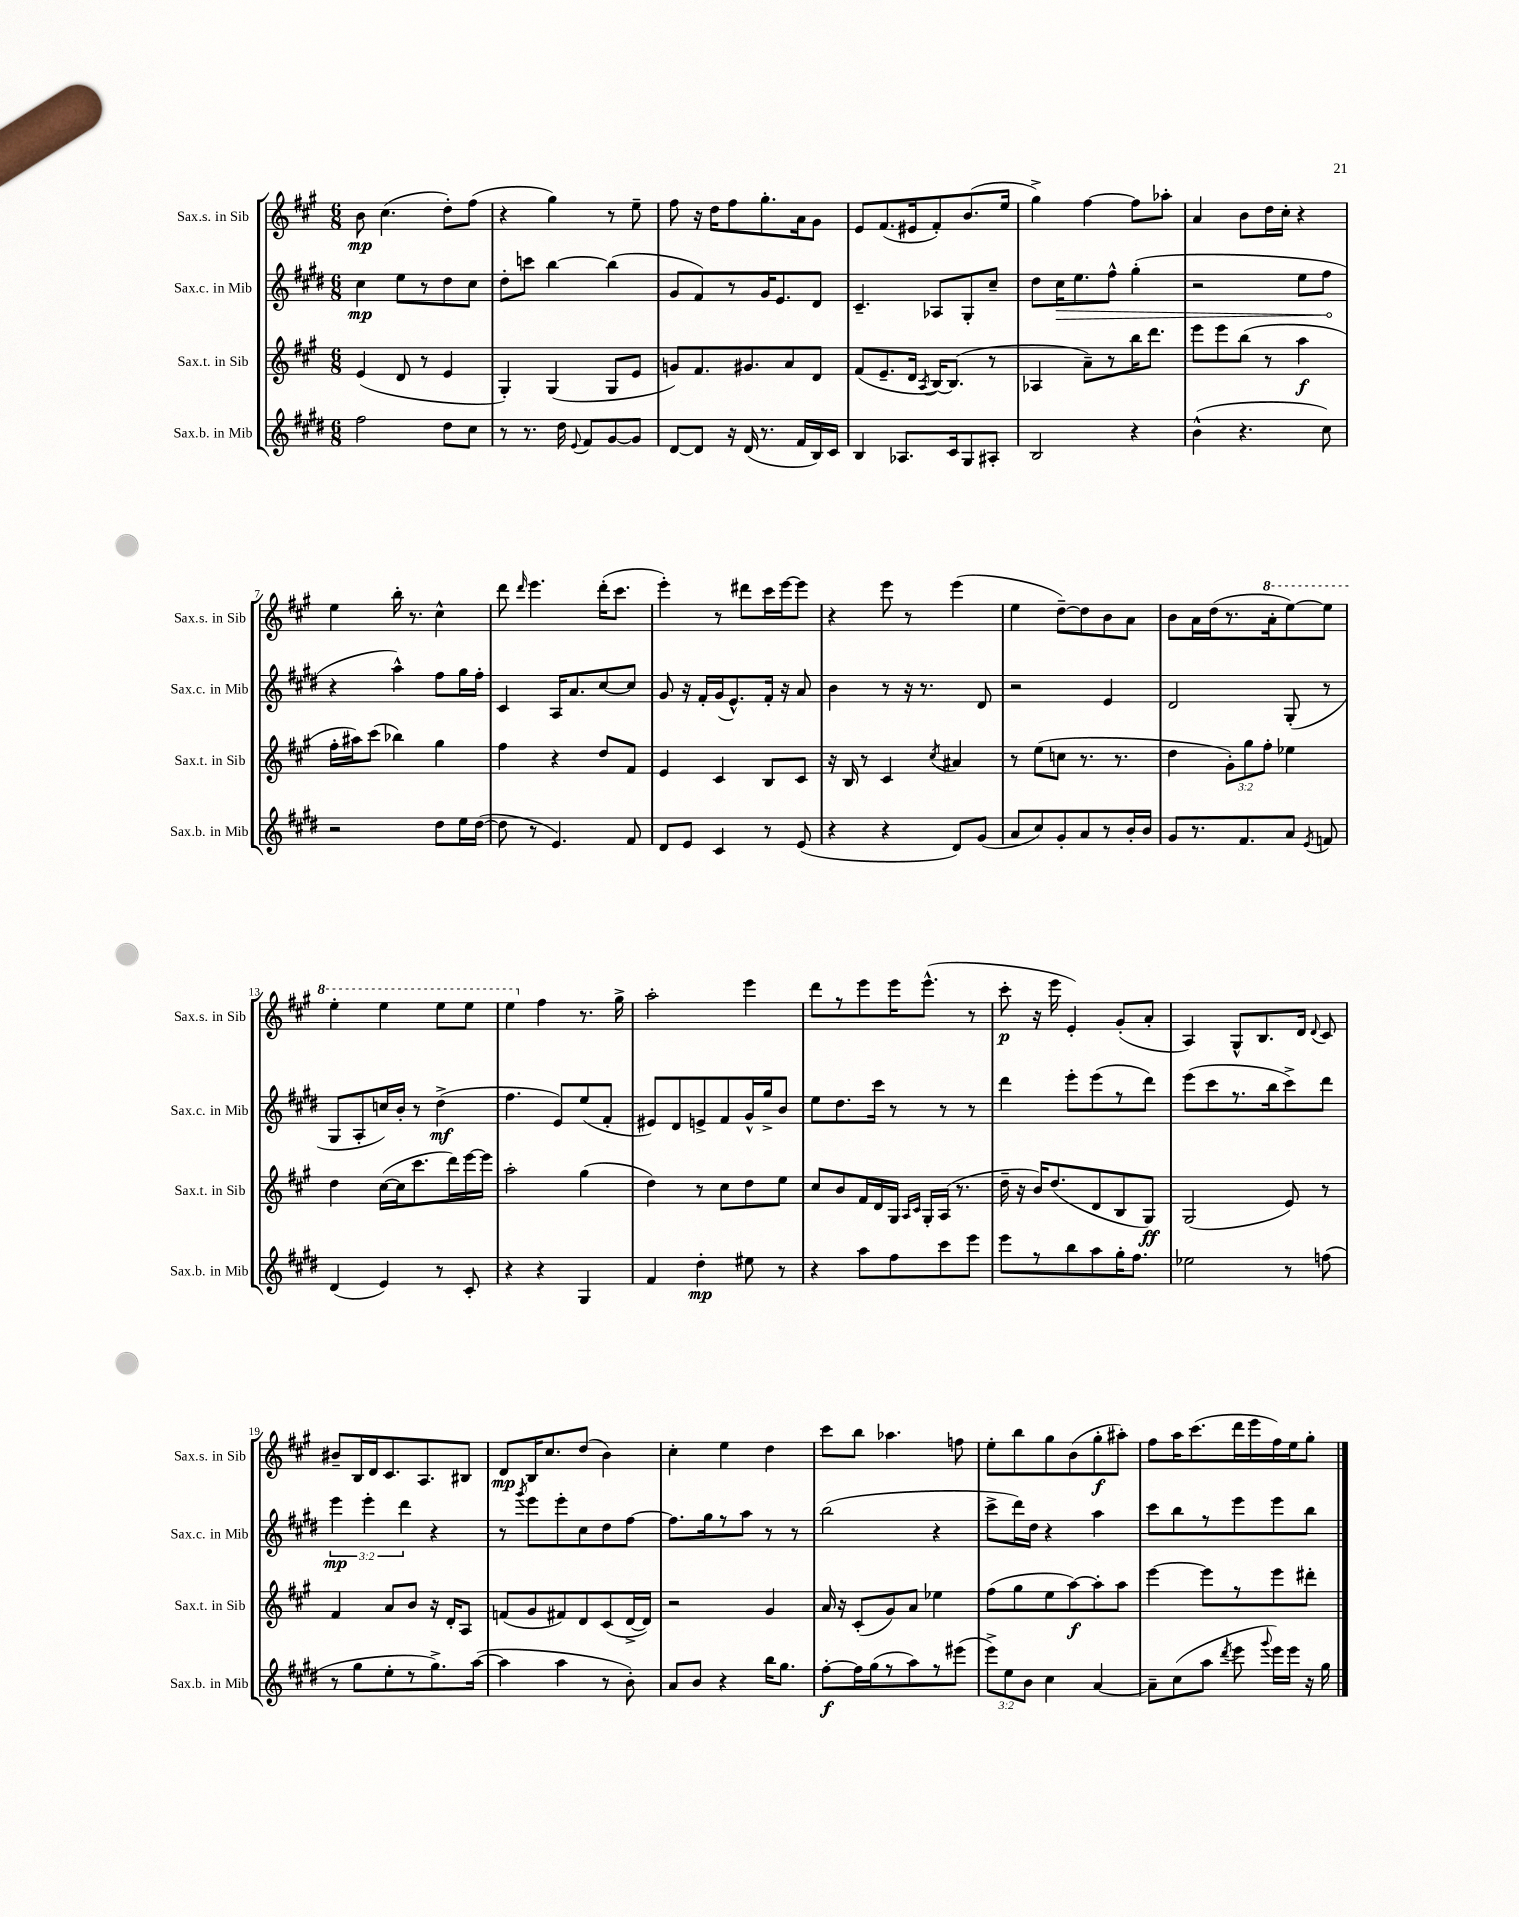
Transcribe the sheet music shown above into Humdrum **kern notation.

**kern	**dynam	**kern	**dynam	**kern	**dynam	**kern	**dynam
*part4	*part4	*part3	*part3	*part2	*part2	*part1	*part1
*staff4	*staff4	*staff3	*staff3	*staff2	*staff2	*staff1	*staff1
*I"Sax.b. in Mib	*	*I"Sax.t. in Sib	*	*I"Sax.c. in Mib	*	*I"Sax.s. in Sib	*
*I'Sax.b. in Mib	*	*I'Sax.t. in Sib	*	*I'Sax.c. in Mib	*	*I'Sax.s. in Sib	*
*clefG2	*	*clefG2	*	*clefG2	*	*clefG2	*
*k[f#c#g#d#]	*	*k[f#c#g#]	*	*k[f#c#g#d#]	*	*k[f#c#g#]	*
*M6/8	*	*M6/8	*	*M6/8	*	*M6/8	*
=1	=1	=1	=1	=1	=1	=1	=1
2ff#\	.	(4e/	.	4cc#\	mp	8b\	mp
.	.	.	.	.	.	(4.cc#\	.
.	.	8d/	.	8ee\L	.	.	.
.	.	8r	.	8r	.	.	.
8dd#\L	.	4e/	.	8dd#\	.	8dd'\L)	.
8cc#\J	.	.	.	8cc#\J	.	(8ff#\J	.
=2	=2	=2	=2	=2	=2	=2	=2
8r	.	4G#'/)	.	8dd#'\L	.	4r	.
8.r	.	.	.	8cccn\J	.	.	.
.	.	(4G#/	.	[4bb\	.	4gg#\)	.
16dd#\	.	.	.	.	.	.	.
8qqe/	.	.	.	.	.	.	.
8f#/L	.	.	.	.	.	.	.
[8g#/	.	8G#/L	.	(4bb\]	.	8r	.
8g#/J]	.	8e/J	.	.	.	8ee~\	.
=3	=3	=3	=3	=3	=3	=3	=3
[8d#/L	.	8gn/L)	.	8g#/L	.	8ff#\	.
8d#/J]	.	8.f#/	.	8f#/)	.	16r	.
.	.	.	.	.	.	16dd\KL	.
16r	.	.	.	8r	.	8ff#\	.
(16d#/	.	8.g#X/	.	.	.	.	.
8.r	.	.	.	16g#/K	.	8.gg#'\	.
.	.	.	.	8.e/	.	.	.
.	.	8a/	.	.	.	.	.
16f#/LL	.	.	.	.	.	16a\k	.
16B/)	.	8d/J	.	8d#/J	.	8g#\J	.
16c#/JJ	.	.	.	.	.	.	.
=4	=4	=4	=4	=4	=4	=4	=4
4B/	.	(8f#/L	.	4.c#~/	.	8e/L	.
.	.	8.e~/	.	.	.	(8.f#/	.
8.A-X/L	.	.	.	.	.	.	.
.	.	16d/Jk	.	.	.	16e#X/k	.
.	.	8qA/	.	.	.	.	.
.	.	[16B/KL)	.	8A-X/L	.	8f#'/)	.
16c#/k	.	(8.B/J]	.	.	.	.	.
8G#/	.	.	.	8G#'/	.	(8.b/	.
8A#X'/J	.	8r	.	8cc#~/J	.	.	.
.	.	.	.	.	.	16ee/Jk	.
=5	=5	=5	=5	=5	=5	=5	=5
2B/	.	4A-X/	.	8dd#\L	.	4gg#^\)	.
!	!	!	!	!	!LO:HP:b	!	!
.	.	.	.	16cc#\K	>	.	.
.	.	.	.	8.ee\	.	.	.
.	.	8a~\L)	.	.	.	[4ff#\	.
.	.	8r	.	8ff#^^\J	.	.	.
4r	.	16bb\K	.	(4gg#'\	.	8ff#\L]	.
.	.	8.ddd\J	.	.	.	.	.
.	.	.	.	.	.	8aa-X'\J	.
=6	=6	=6	=6	=6	=6	=6	=6
(4b^^\	.	8eee\L	.	2r	.	4a/	.
.	.	8eee\	.	.	.	.	.
4.r	.	(8bb\J	.	.	.	8b\L	.
.	.	8r	.	.	.	16dd\L	.
.	.	.	.	.	.	16cc#'\JJ	.
.	.	4aa\	f	8ee\L	.	4r	.
8cc#\)	.	.	.	8ff#\J	.	.	.
.	.	.	.	.	]	.	.
!!LO:LB:g=z
=7	=7	=7	=7	=7	=7	=7	=7
2r	.	16ff#'\LL	.	4r	.	4ee\	.
.	.	16aa#X\J)	.	.	.	.	.
.	.	(8ccc#\J	.	.	.	.	.
.	.	4bb-X\)	.	4aa^^\)	.	16bb'\	.
.	.	.	.	.	.	8.r	.
8dd#\L	.	4gg#\	.	8ff#\L	.	4cc#^^\	.
16ee\L	.	.	.	16gg#\L	.	.	.
([16dd#\JJ	.	.	.	16ff#'\JJ	.	.	.
=8	=8	=8	=8	=8	=8	=8	=8
8dd#\]	.	4ff#\	.	4c#/	.	8ddd\	.
.	.	.	.	.	.	16qqddd/	.
8r	.	.	.	.	.	4.eee\	.
4.e/)	.	4r	.	16A/KL	.	.	.
.	.	.	.	8.a/	.	.	.
.	.	8dd/L	.	[8cc#/	.	(16ddd'\KL	.
.	.	.	.	.	.	8.ccc#\J	.
8f#/	.	8f#/J	.	8cc#/J]	.	.	.
=9	=9	=9	=9	=9	=9	=9	=9
8d#/L	.	4e/	.	8g#/	.	4eee'\)	.
8e/J	.	.	.	16r	.	.	.
.	.	.	.	16f#'/LL	.	.	.
4c#/	.	4c#/	.	(16g#/J	.	8r	.
.	.	.	.	8.e^^/)	.	.	.
.	.	.	.	.	.	8ddd#X\L	.
8r	.	8B/L	.	16f#'/Jk	.	16ccc#\L	.
.	.	.	.	16r	.	[16eee\J	.
(8e/	.	8c#/J	.	8a/	.	8eee\J]	.
=10	=10	=10	=10	=10	=10	=10	=10
4r	.	16r	.	4b\	.	4r	.
.	.	16B/	.	.	.	.	.
.	.	8r	.	.	.	.	.
4r	.	4c#/	.	8r	.	8eee\	.
.	.	.	.	16r	.	8r	.
.	.	.	.	8.r	.	.	.
.	.	8qcc#/	.	.	.	.	.
8d#/L)	.	4a#X/	.	.	.	(4eee\	.
(8g#/J	.	.	.	8d#/	.	.	.
=11	=11	=11	=11	=11	=11	=11	=11
8a/L	.	8r	.	2r	.	4ee\	.
8cc#/)	.	(8ee\L	.	.	.	.	.
8g#'/	.	8ccn\J	.	.	.	[8dd~\L)	.
8a/	.	8.r	.	.	.	8dd\]	.
8r	.	.	.	4e/	.	8b\	.
.	.	8.r	.	.	.	.	.
16b'/L	.	.	.	.	.	8a\J	.
16b/JJ	.	.	.	.	.	.	.
=12	=12	=12	=12	=12	=12	=12	=12
8g#/L	.	4dd\	.	2d#/	.	8b\L	.
8.r	.	.	.	.	.	16a\L	.
.	.	.	.	.	.	(16dd\J	.
.	.	12g#'\L)	.	.	.	8.r	.
8.f#/	.	.	.	.	.	.	.
.	.	12gg#\	.	.	.	.	.
.	.	12ff#'\J	.	.	.	.	.
*	*	*	*	*	*	*8va	*
.	.	.	.	.	.	16aa'\k	.
8a/J	.	4ee-X\	.	(8G#'/	.	[8eee\)	.
8qe/	.	.	.	.	.	.	.
8fn/	.	.	.	8r	.	8eee\J]	.
!!LO:LB:g=z
=13	=13	=13	=13	=13	=13	=13	=13
(4d#/	.	4dd\	.	8G#/L	.	4eee'\	.
.	.	.	.	8A'/	.	.	.
4e/)	.	([16cc#\LL	.	16ccn/L)	.	4eee\	.
.	.	16cc#\J]	.	16b'/JJ	.	.	.
.	.	8.ccc#\	.	8r	.	.	.
8r	.	.	.	(4dd#^\	mf	8eee\L	.
.	.	16ddd\L)	.	.	.	.	.
8c#'/	.	[16eee\	.	.	.	8eee\J	.
.	.	16eee\JJ]	.	.	.	.	.
=14	=14	=14	=14	=14	=14	=14	=14
4r	.	2aa'\	.	4.ff#\	.	4eee\	.
*	*	*	*	*	*	*X8va	*
4r	.	.	.	.	.	4ff#\	.
.	.	.	.	8e/L)	.	.	.
4G#/	.	(4gg#\	.	(8ee/	.	8.r	.
.	.	.	.	8f#'/J	.	.	.
.	.	.	.	.	.	16gg#^\	.
=15	=15	=15	=15	=15	=15	=15	=15
4f#/	.	4dd\)	.	8e#X/L)	.	2aa'\	.
.	.	.	.	8d#/	.	.	.
4dd#'\	mp	8r	.	8en^/	.	.	.
.	.	8cc#\L	.	8f#/	.	.	.
8ee#X\	.	8dd\	.	16g#^^/L	.	4eee\	.
.	.	.	.	16gg#^/J	.	.	.
8r	.	8ee\J	.	8b/J	.	.	.
=16	=16	=16	=16	=16	=16	=16	=16
4r	.	8cc#/L	.	8ee\L	.	8ddd\L	.
.	.	8b/	.	8.dd#\	.	8r	.
8aa\L	.	16f#/L	.	.	.	8eee\	.
.	.	16d/	.	16ccc#\Jk	.	.	.
8ff#\	.	16G#/JJ	.	8r	.	16eee\K	.
.	.	16qqA/LL	.	.	.	.	.
.	.	16qqc#/JJ	.	.	.	.	.
.	.	16G#'/LL	.	.	.	(8.eee^^\J	.
8ccc#\	.	(16A/JJ	.	8r	.	.	.
.	.	8.r	.	.	.	.	.
8eee\J	.	.	.	8r	.	8r	.
=17	=17	=17	=17	=17	=17	=17	=17
8eee\L	.	16dd~\	.	4ddd#\	.	8ccc#'\	p
.	.	16r	.	.	.	.	.
8r	.	16b/KL)	.	.	.	16r	.
.	.	(8.dd/	.	.	.	16eee\	.
8bb\	.	.	.	8eee'\L	.	4e'/)	.
8aa\	.	8d/	.	(8eee\	.	.	.
16gg#'\K	.	8B/	.	8r	.	(8g#'/L	.
8.ff#\J	.	.	.	.	.	.	.
.	.	8G#/J)	ff	8ddd#\J)	.	8a'/J	.
=18	=18	=18	=18	=18	=18	=18	=18
2ee-X\	.	(2G#/	.	(8eee\L	.	4A/)	.
.	.	.	.	8ccc#\	.	.	.
.	.	.	.	8.r	.	8G#^^/L	.
.	.	.	.	.	.	8.B/	.
.	.	.	.	16bb\k	.	.	.
8r	.	8e/)	.	8ccc#^\)	.	.	.
.	.	.	.	.	.	16d/Jk	.
.	.	.	.	.	.	8qqd/	.
(8ffn\	.	8r	.	8ddd#\J	.	8c#/	.
!!LO:LB:g=z
=19	=19	=19	=19	=19	=19	=19	=19
8r	.	4f#/	.	6eee\	mp	8b#X~/L	.
8gg#\L	.	.	.	.	.	16B/L	.
.	.	.	.	6eee'\	.	.	.
.	.	.	.	.	.	16d/J	.
8ee'\	.	8a/L	.	.	.	8.c#/	.
.	.	.	.	6ddd#\	.	.	.
8r	.	8b/J	.	.	.	.	.
.	.	.	.	.	.	8.A/	.
8.gg#^\)	.	16r	.	4r	.	.	.
.	.	16d'/KL	.	.	.	.	.
.	.	8A/J	.	.	.	8B#X/J	.
([16aa\Jk	.	.	.	.	.	.	.
=20	=20	=20	=20	=20	=20	=20	=20
4aa\]	.	(8fn/L	.	8r	.	8d/L	mp
.	.	.	.	8qggg#/	.	.	.
.	.	8g#/	.	8eee\L	.	16B/K	.
.	.	.	.	.	.	8.cc#/	.
4aa\	.	8f#X/)	.	8eee'\	.	.	.
.	.	8d/	.	8cc#\	.	(8dd/J	.
8r	.	(8c#/	.	8dd#\	.	4b\)	.
8b'\)	.	[16d^/L	.	[8ff#\J	.	.	.
.	.	16d/JJ])	.	.	.	.	.
=21	=21	=21	=21	=21	=21	=21	=21
8a/L	.	2r	.	8.ff#\L]	.	4cc#'\	.
8b/J	.	.	.	.	.	.	.
.	.	.	.	16gg#\k	.	.	.
4r	.	.	.	8r	.	4ee\	.
.	.	.	.	8aa\J	.	.	.
16bb\KL	.	4g#/	.	8r	.	4dd\	.
8.gg#\J	.	.	.	.	.	.	.
.	.	.	.	8r	.	.	.
=22	=22	=22	=22	=22	=22	=22	=22
[8ff#'\L	f	16a/	.	(2bb\	.	8ccc#\L	.
.	.	16r	.	.	.	.	.
16ff#\L]	.	(8c#'/L	.	.	.	8bb\J	.
(16gg#\J	.	.	.	.	.	.	.
8r	.	8g#/)	.	.	.	4.aa-X\	.
8aa\)	.	8a/J	.	.	.	.	.
8r	.	4ee-X\	.	4r	.	.	.
(8eee#X\J	.	.	.	.	.	8ffn\	.
=23	=23	=23	=23	=23	=23	=23	=23
12eee^\L)	.	(8ff#\L	.	8ccc#^\L	.	8ee'\L	.
12ee\	.	.	.	.	.	.	.
.	.	8gg#\	.	16ddd#\L)	.	8bb\	.
12b\J	.	.	.	.	.	.	.
.	.	.	.	16dd#\JJ	.	.	.
4cc#\	.	8ee\	.	4r	.	8gg#\	.
.	.	[8aa\)	f	.	.	(8b\	.
[4a/	.	8aa'\]	.	4aa\	.	8gg#'\	f
.	.	8aa\J	.	.	.	8aa#X'\J)	.
=24	=24	=24	=24	=24	=24	=24	=24
8a~\L]	.	[4eee\	.	8ccc#\L	.	8ff#\L	.
(8cc#\	.	.	.	8bb\	.	16aa\K	.
.	.	.	.	.	.	(8.ccc#\	.
8aa\J	.	8eee\L]	.	8r	.	.	.
8qddd#/	.	.	.	.	.	.	.
8eee\	.	8r	.	8eee\	.	16ddd\L	.
.	.	.	.	.	.	16eee\	.
8qqggg#/	.	.	.	.	.	.	.
16eee\LL)	.	8eee\	.	8eee\	.	16ff#\)	.
16eee\JJ	.	.	.	.	.	16ee\J	.
16r	.	8ddd#X'\J	.	8bb\J	.	8gg#'\J	.
16gg#\	.	.	.	.	.	.	.
==	==	==	==	==	==	==	==
*-	*-	*-	*-	*-	*-	*-	*-
